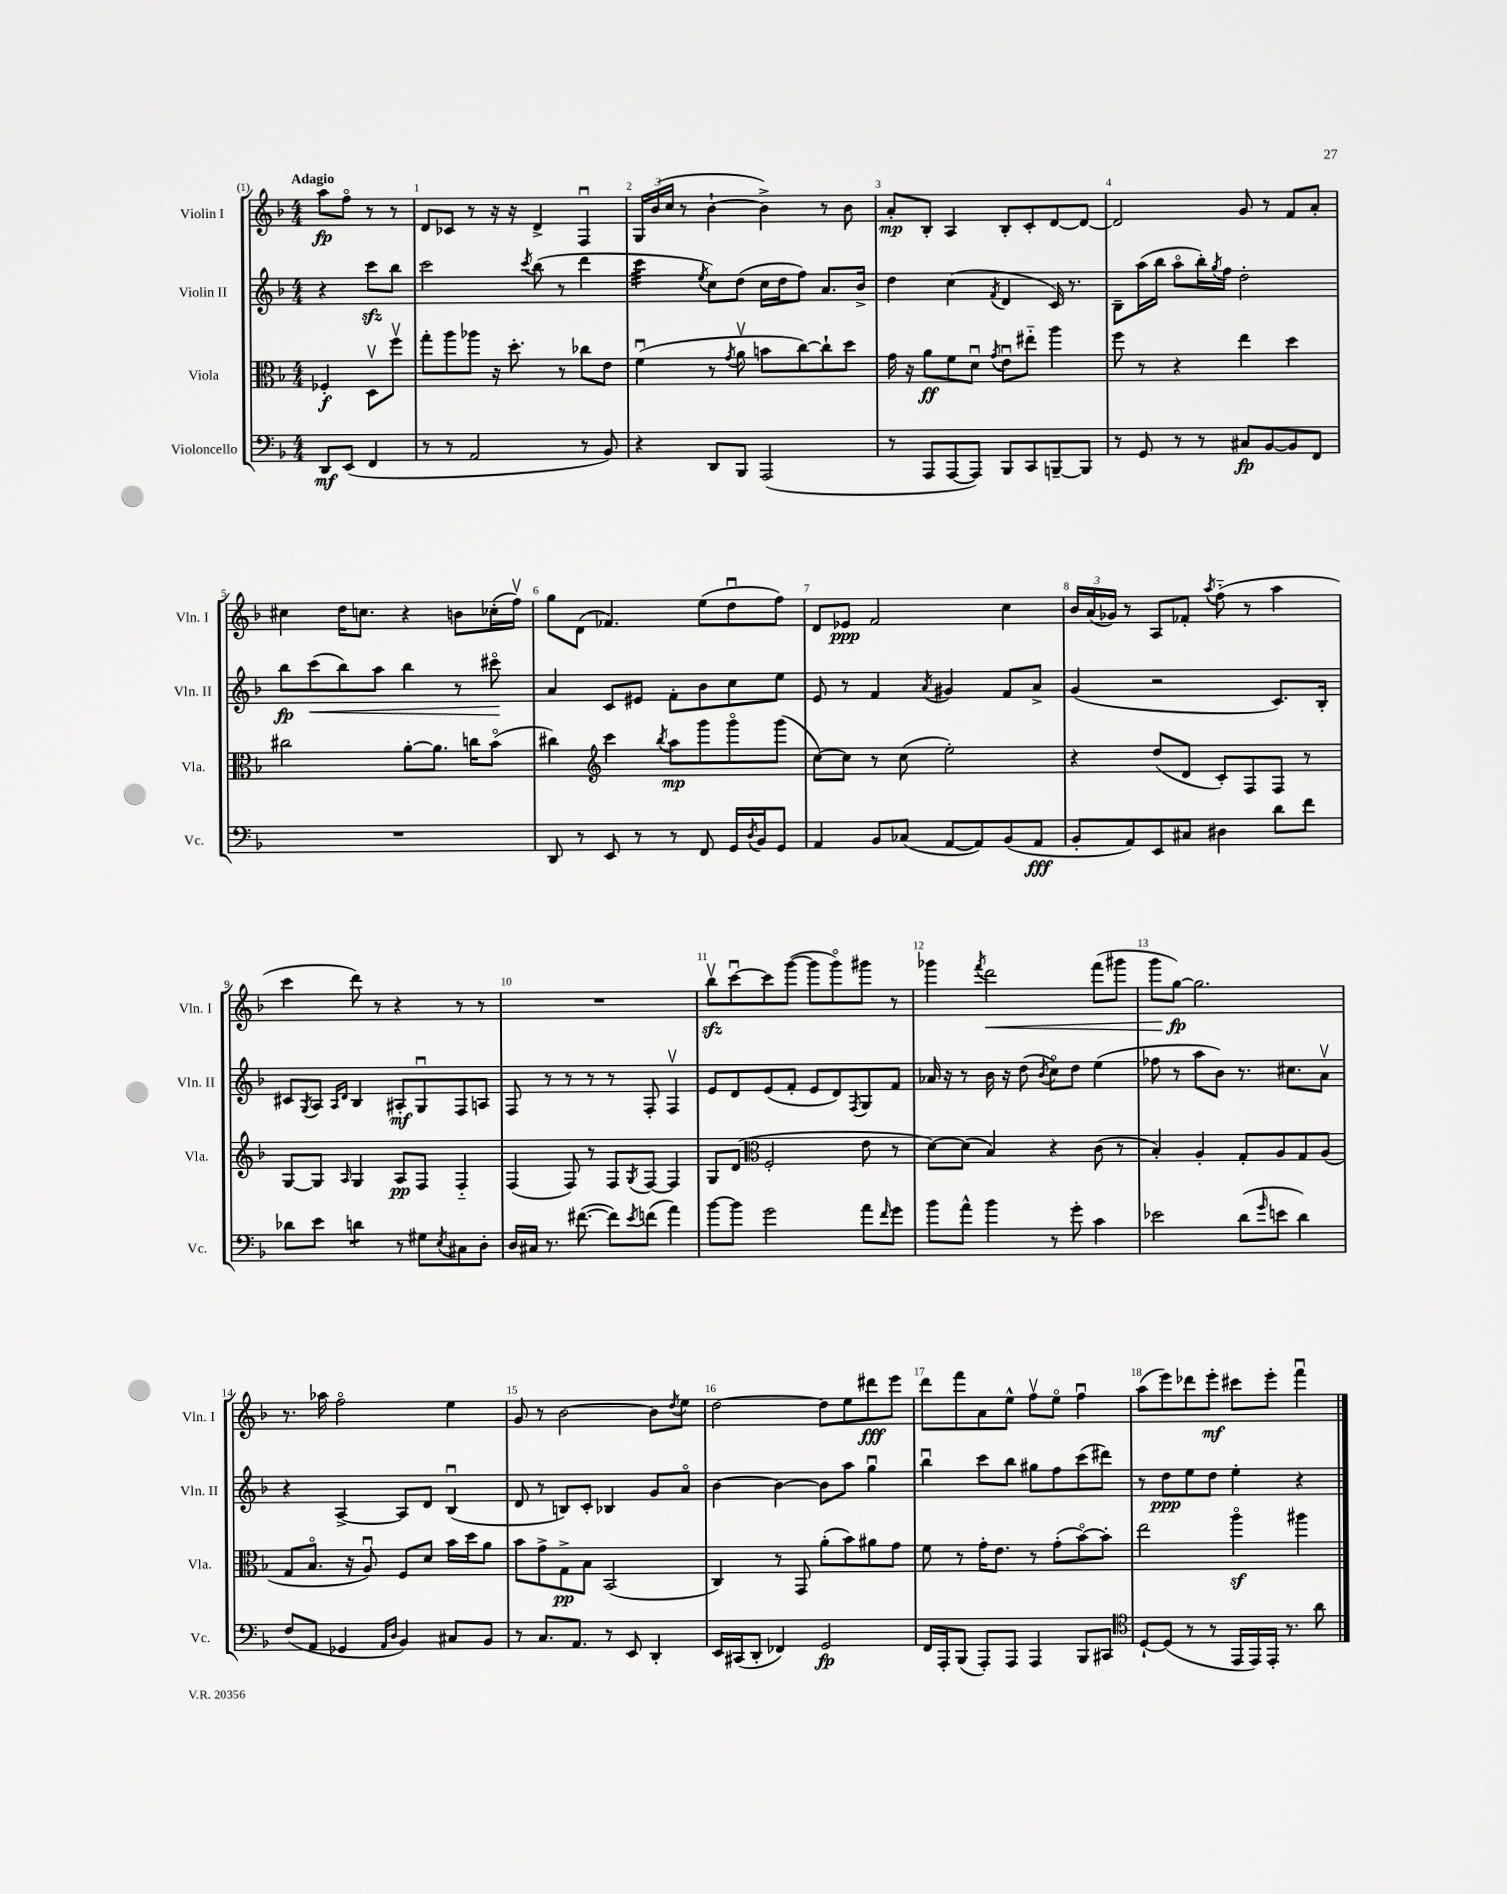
<<
\new StaffGroup <<
\new Staff = "s0" \with { instrumentName = "Violin I" shortInstrumentName = "Vln. I" } {
    \clef treble \key f \major \numericTimeSignature \time 4/4 \partial 2 \tempo "Adagio"
    a''8\fp f''8\flageolet r8 r8 |
    d'8 ces'8 r8 r16 r16 d'4-> f4\downbow |
    \tuplet 3/2 { g16 bes'16( c''16 } r8 bes'4~-! bes'4->) r8 bes'8 |
    a'8-.\mp bes8-. a4 bes8-. c'8-. d'8~ d'8~ |
    d'2 g'8 r8 f'8 a'8-. |
    cis''4 d''16 c''8. r4 b'8 ces''16-.( f''16\upbow) |
    g''8 d'8( fes'4.) e''8( d''8\downbow f''8) |
    d'8 ees'8\ppp f'2 c''4 |
    \tuplet 3/2 { bes'16 a'16( ges'16) } r8 a8 fes'8-. \acciaccatura { a''8 } f''8-_( r8 a''4 |
    c'''4 d'''8) r8 r4 r8 r8 |
    R1 |
    bes''8\upbow\sfz c'''8~\downbow c'''8 g'''8~( g'''8 g'''8\flageolet) gis'''8 r8 |
    ges'''4 \acciaccatura { f'''8 } d'''2\< f'''8( gis'''8 |
    g'''8 g''8~\fp\!) g''2. |
    r8. aes''16 f''2\flageolet e''4 |
    g'8 r8 bes'2~ bes'8 \acciaccatura { d''8 } e''8 |
    d''2~ d''8 e''8 dis'''8\fff e'''8 |
    d'''8 f'''8 a'8 e''8-^ f''8\upbow e''8\flageolet f''4\downbow |
    a''8( e'''8) des'''8 e'''8-.\mf cis'''8 e'''8-. f'''4\downbow \bar "|." |
}
\new Staff = "s1" \with { instrumentName = "Violin II" shortInstrumentName = "Vln. II" } {
    \clef treble \key f \major \numericTimeSignature \time 4/4 \partial 2
    r4 c'''8\sfz bes''8 |
    c'''2 \acciaccatura { c'''8 } bes''8( r8 d'''4 |
    c'''4:32 \acciaccatura { e''8 } c''8) d''8( c''16 d''16 f''8) a'8. bes'16-> |
    d''4 c''4( \acciaccatura { f'8 } d'4 c'16) r8. |
    bes8-- a''16( bes''16 a''8\flageolet bes''16-.) \acciaccatura { g''8 } f''16 d''2-. |
    bes''8\fp c'''8\<( bes''8) a''8 bes''4 r8 cis'''8\flageolet\! |
    a'4 c'8 eis'8 f'8-. bes'8 c''8 e''8 |
    e'8 r8 f'4 \acciaccatura { a'8 } gis'4 f'8 a'8-> |
    g'4( r2 c'8.) bes16-. |
    cis'8 \acciaccatura { g8 } a8 \grace { a16 d'16 } bes4 ais8-.\mf g8\downbow f8 a8 |
    f8 r8 r8 r8 r8 f8-. f4\upbow |
    e'8 d'8 e'8( f'8-. e'8 d'8) \acciaccatura { f8 } g8 f'8 |
    aes'16 r16 r8 bes'16 r16 d''8( \acciaccatura { bes'8 } c''8\flageolet) d''8 e''4( |
    fes''8 r8 a''8 bes'8) r8. cis''8. a'8\upbow |
    r4 a4~-> a8 d'8 bes4\downbow( |
    d'8 r8 b8) c'8-. bes4 g'8 a'8\flageolet |
    bes'4~ bes'4~ bes'8 a''8 g''4\downbow |
    bes''4\downbow c'''8 bes''8 gis''8 f''8 c'''8( dis'''8) |
    r8 d''8\ppp e''8 d''8 e''4-. r4 \bar "|." |
}
\new Staff = "s2" \with { instrumentName = "Viola" shortInstrumentName = "Vla." } {
    \clef alto \key f \major \numericTimeSignature \time 4/4 \partial 2
    fes4-.\f d8\upbow f''8\upbow |
    g''8-. a''8 aes''8 r16 d''8.-. r8 ces''8 e'8 |
    f'4\downbow( r8 \acciaccatura { g'8 } a'8\upbow b'8 c''8~) c''8-! d''8 |
    g'16 r16 a'8\ff f'8 d'8\downbow \acciaccatura { g'8 } e'8\downbow eis''8-_ a''4 |
    f''8 r8 r4 e''4 d''4 |
    cis''2 a'8~-. a'8. c''16 bes'8\flageolet( |
    cis''4) \clef treble c'''4 \acciaccatura { bes''8 } a''8\mp g'''8 g'''8\flageolet g'''8( |
    c''8~) c''8 r8 c''8( e''2-.) |
    r4 d''8( d'8 c'8-.) f8 f8 r8 |
    g8~ g8 \grace { a16 } g4 a8\pp f8 f4-_ |
    f4( f8) r8 f8 \acciaccatura { g8 } f8~ f4 |
    g8 d'8( \clef alto f2-. e'8 r8 |
    d'8~) d'8( bes4) r4 c'8( r8 |
    bes4-.) a4-. g8-. a8 g8 a8( |
    g8 bes8.\flageolet r16 a8\downbow) f8 d'8 bes'16 d''16 a'8 |
    bes'8 g'8-> g8->\pp bes8 bes,2( |
    c4) r8 g,8 a'8-.( bes'8) ais'8 g'8 |
    f'8 r8 g'16-. e'8. r8 g'8-.( bes'8~\flageolet) bes'8-. |
    e''2 a''4\flageolet\sf ais''4 \bar "|." |
}
\new Staff = "s3" \with { instrumentName = "Violoncello" shortInstrumentName = "Vc." } {
    \clef bass \key f \major \numericTimeSignature \time 4/4 \partial 2
    d,8\mf e,8( f,4 |
    r8 r8 a,2 r8 bes,8) |
    r4 d,8 bes,,8 a,,2( |
    r8 a,,8 a,,8~ a,,8) bes,,8 c,8 b,,8~-- b,,8 |
    r8 g,8 r8 r8 cis8\fp bes,8~ bes,8 f,8 |
    R1 |
    d,8 r8 e,8 r8 r8 f,8 g,16 \acciaccatura { d8 } bes,16 g,8 |
    a,4 bes,8 ces8( a,8~ a,8) bes,8( a,8\fff |
    bes,8-. a,8) e,8 cis8 dis4 d'8 f'8 |
    des'8 e'8 d'4:8 r8 gis8 \acciaccatura { e8 } cis8 d8-. |
    d16 cis16 r8. fis'8.~( fis'8) \acciaccatura { e'8 } f'8( a'4) |
    bes'8~ bes'8 g'2 a'8 \grace { f'16 } g'8 |
    bes'8 a'8-^ bes'4 r8 g'8-. c'4 |
    ees'2 d'8( \grace { g'16 } e'8 d'4) |
    f8( a,8 ges,4 \grace { a,16 d16 } bes,4) cis8 bes,8 |
    r8 c8. a,8. r8 e,8 d,4-. |
    e,16 cis,16( d,8-. fes,4) g,2\fp |
    f,16 a,,16-. bes,,8( a,,8-.) a,,8 a,,4 bes,,8 cis,8 |
    \clef tenor d8~-! d8( r8 r8 e,16 e,16) e,16-. r8. a'8 \bar "|." |
}
>>
>>
\layout { \context { \Score \override BarNumber.break-visibility = ##(#f #t #t) barNumberVisibility = #all-bar-numbers-visible } }
